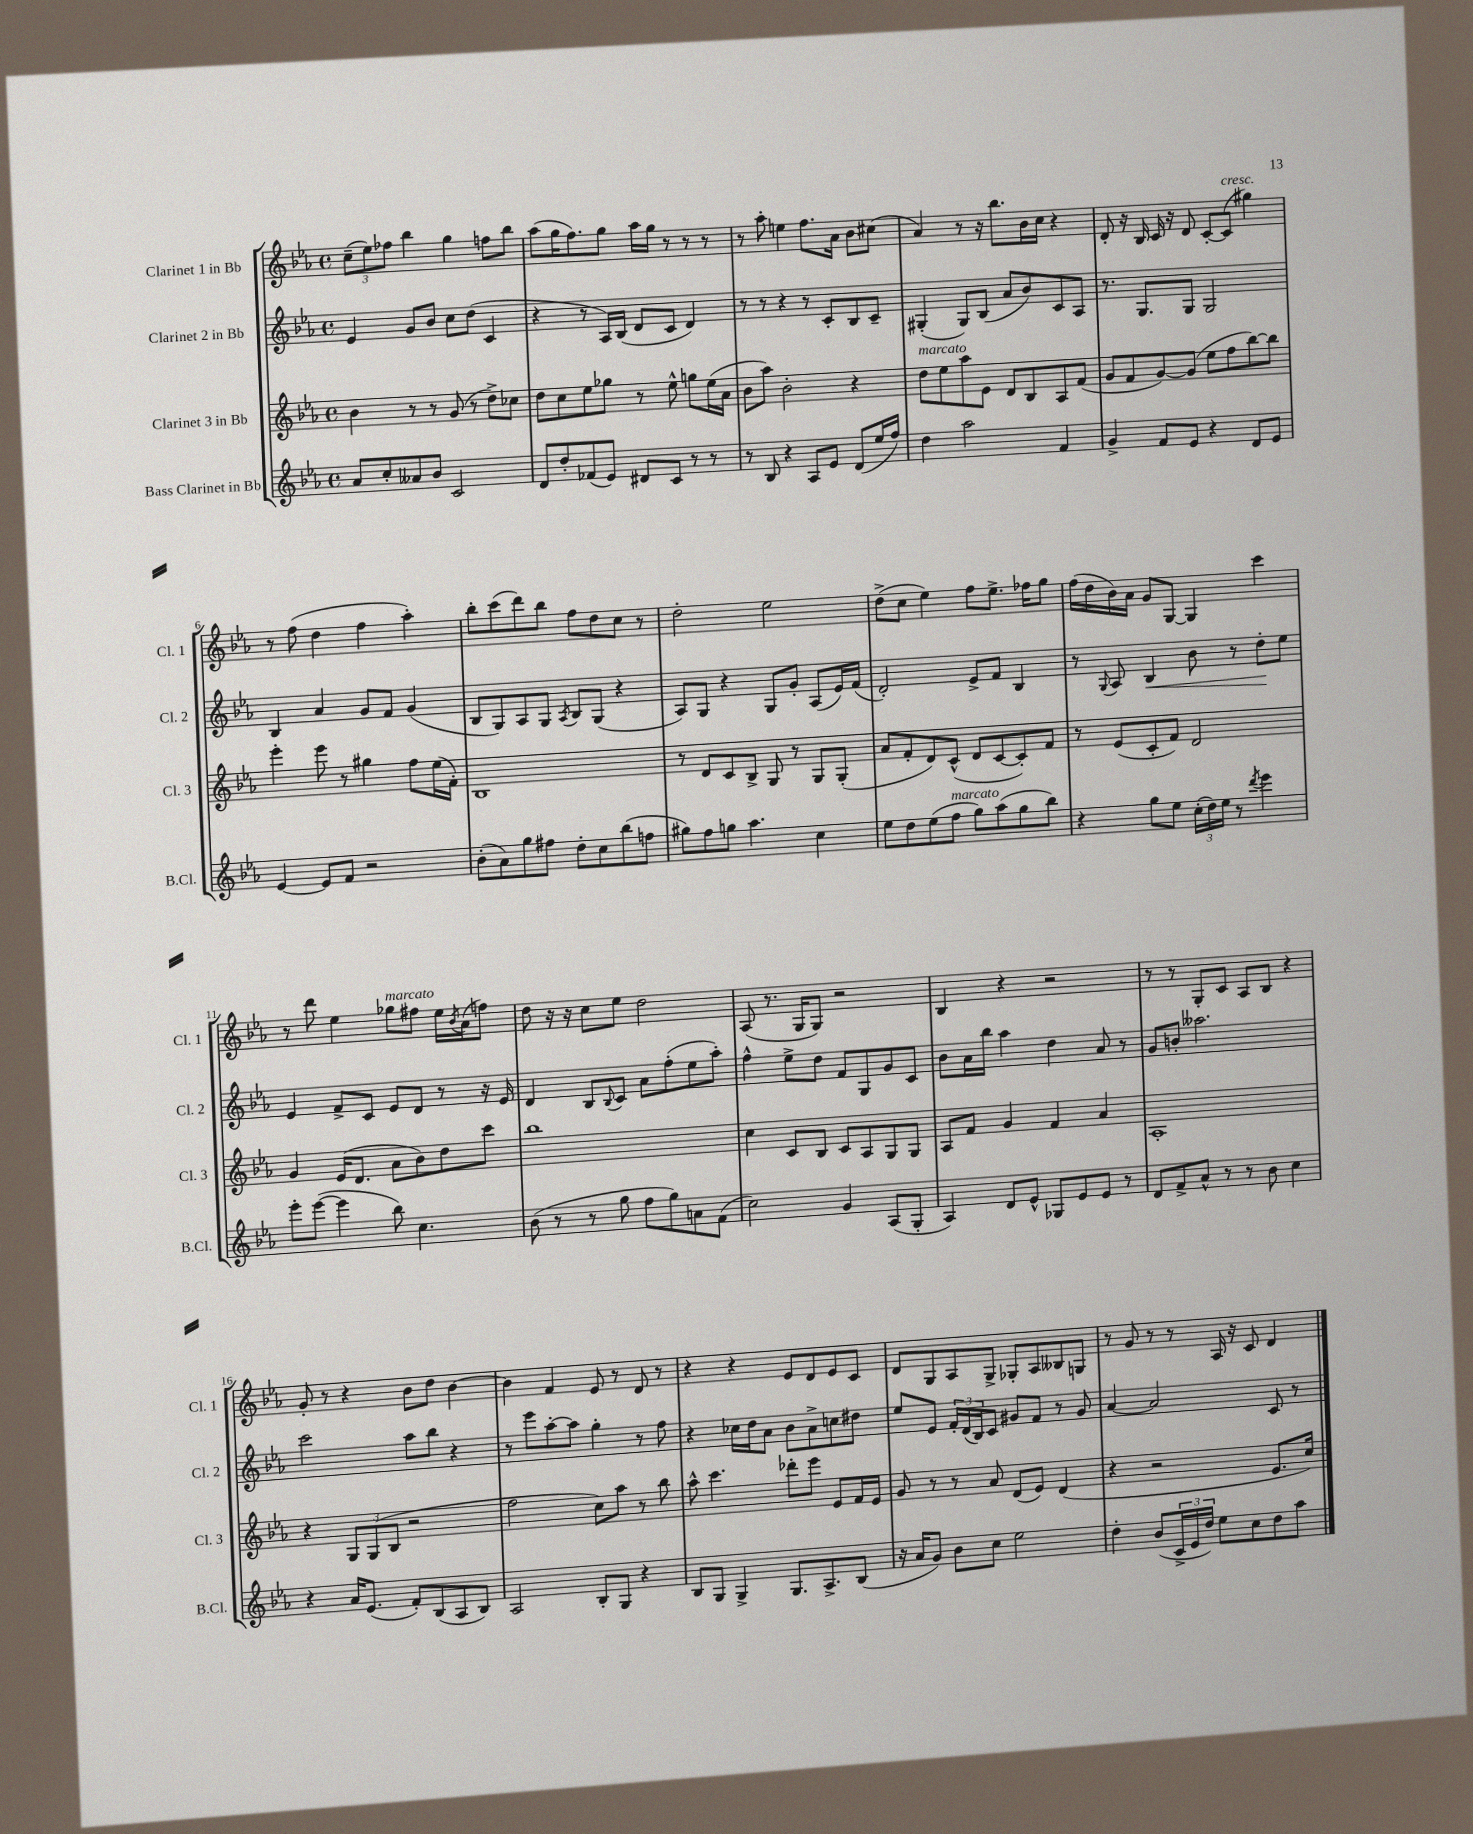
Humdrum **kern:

**kern	**kern	**kern	**dynam	**kern
*part4	*part3	*part2	*part2	*part1
*staff4	*staff3	*staff2	*staff2	*staff1
*I"Bass Clarinet in Bb	*I"Clarinet 3 in Bb	*I"Clarinet 2 in Bb	*	*I"Clarinet 1 in Bb
*I'B.Cl.	*I'Cl. 3	*I'Cl. 2	*	*I'Cl. 1
*clefG2	*clefG2	*clefG2	*	*clefG2
*k[b-e-a-]	*k[b-e-a-]	*k[b-e-a-]	*	*k[b-e-a-]
*M4/4	*M4/4	*M4/4	*	*M4/4
*met(c)	*met(c)	*met(c)	*	*met(c)
=1	=1	=1	=1	=1
8a-/L	4b-\	4e-/	.	(12cc~\L
.	.	.	.	12ee-\)
8cc'/	.	.	.	.
.	.	.	.	12ff-X\J
8a--X/	8r	8g/L	.	4bb-\
8b-/J	8r	8b-/J	.	.
2c/	(8g/	8cc\L	.	4gg\
.	8r	(8dd\J	.	.
.	8dd^\L)	4c/	.	8ffn\L
.	8cc-X\J	.	.	8bb-\J
=2	=2	=2	=2	=2
8d/L	8dd\L	4r	.	(8aa-\L
8dd'/	8cc\	.	.	16gg\K
.	.	.	.	8.ff\)
(8f-X/	8ee-\	8r	.	.
8e-/J)	8gg-X\J	16A-/LL)	.	8gg\J
.	.	(16B-/JJ	.	.
8d#X/L	8r	8d/L	.	16aa-\LL
.	.	.	.	16gg\JJ
8c/J	8ee-^^\	8c/J	.	8r
8r	8ggn\L	4d/)	.	8r
8r	(16ee-\L	.	.	8r
.	16a-\JJ	.	.	.
=3	=3	=3	=3	=3
8r	8b-\L	8r	.	8r
8B-/	8aa-\J)	8r	.	8aa-'\
4r	2b-'\	4r	.	4een\
8A-/L	.	8r	.	8.ff\L
8e-/J	.	8c'/L	.	.
.	.	.	.	16a-\Jk
(8d/L	4r	8B-/	.	8b-\L
16ee-/L	.	8c~/J	.	(8cc#X\J
16ff/JJ)	.	.	.	.
=4	=4	=4	=4	=4
!	!LO:TX:a:i:t=marcato	!	!	!
4dd\	8dd\L	(4G#X'/	.	4a-/)
.	8ee-\	.	.	.
2aa-\	8aa-\	8G#/L)	.	8r
.	8e-\J	(8B-/J	.	16r
.	.	.	.	8.bb-\L
.	8d/L	8a-/L	.	.
.	8B-/	8b-/)	.	16b-\L
.	.	.	.	16cc\JJ
4f/	8A-/	8c/	.	4r
.	(8f/J	8A-/J	.	.
=5	=5	=5	=5	=5
4g^/	8g/L	8.r	.	8d'/
.	8f/	.	.	16r
.	.	8.G/L	.	16B-/
8f/L	[8g/)	.	.	16c/
.	.	.	.	16r
8e-/J	(8g/J]	8G/J	.	8d/
4r	8ee-\L	2G/	.	[8c'/L
!	!	!	!	!LO:TX:a:i:t=cresc.
.	8ff\	.	.	(8c/J]
8d/L	[8bb-\)	.	.	4gg#X\)
8e-/J	8bb-\J]	.	.	.
!!LO:LB:g=z
=6	=6	=6	=6	=6
[4e-/	4eee-'\	4B-/	.	8r
.	.	.	.	(8ff\
8e-/L]	8eee-\	4a-/	.	4dd\
8f/J	8r	.	.	.
2r	4gg#X\	8g/L	.	4ff\
.	.	8f/J	.	.
.	8ff\L	(4g/	.	4aa-'\)
.	(16ee-\L	.	.	.
.	16f'\JJ)	.	.	.
=7	=7	=7	=7	=7
(8b-'\L	1B-	8B-/L	.	8bb-'\L
8a-\)	.	8G/)	.	(8ccc\
8gg\	.	8A-/	.	8ddd\)
8ff#X\J	.	8G/J	.	8bb-\J
.	.	8qA-/	.	.
8dd'\L	.	8B-/L	.	8ff\L
8cc\	.	(8G/J	.	8dd\
(8bb-\	.	4r	.	8cc\J
8ffn\J	.	.	.	8r
=8	=8	=8	=8	=8
8gg#X\L)	8r	8A-/L)	.	2dd'\
8ff\	8d/L	8G/J	.	.
8ggn\J	8c/	4r	.	.
4.aa-\	8B-^/J	.	.	.
.	8G/	8G/L	.	2ee-\
.	8r	8g'/J	.	.
4cc\	8G/L	(8A-/L	.	.
.	(8G'/J	16e-/L)	.	.
.	.	(16f/JJ	.	.
=9	=9	=9	=9	=9
8ee-\L	8a-/L	2d'/)	.	(8dd^\L
8dd\	8f'/	.	.	8cc\J
(8ee-\	8d/)	.	.	4ee-\)
!LO:TX:a:i:t=marcato	!	!	!	!
8ff\J	(8c^^/J	.	.	.
8gg\L)	8d/L	8e-^/L	.	8ff\L
(8aa-\	[8c/	8f/J	.	8.ee-^\J
8gg\	8c'/])	4B-/	.	.
.	.	.	.	16ff-X\KL
8bb-\J)	8f/J	.	.	8gg\J
=10	=10	=10	=10	=10
4r	8r	8r	.	(16ff\LL
.	.	.	.	16dd\
.	.	8qqG/	.	.
.	(8e-/L	8A-/	.	16b-\)
.	.	.	.	16a-\JJ
!	!	!	!LO:HP:b	!
8gg\L	8c'/	4B-/	<	8g/L
8ee-\J	8f/J)	.	.	[8G/J
(24cc'\LL	2d/	8b-\	.	4G/]
24dd\)	.	.	.	.
24ee-\JJ	.	.	.	.
8r	.	8r	.	.
8qddd/	.	.	.	.
4eee-\	.	8dd'\L	.	4ccc\
.	.	8ee-\J	[	.
!!LO:LB:g=z
=11	=11	=11	=11	=11
8eee-'\L	4g/	4e-/	.	8r
([8eee-\J	.	.	.	8ddd\
4eee-\]	(16e-/KL	8f^/L	.	4ee-\
.	8.d/J	.	.	.
.	.	8c/J	.	.
!	!	!	!	!LO:TX:a:i:t=marcato
8bb-\)	8a-\L	8e-/L	.	8gg-X\L
4.cc\	8b-\)	8d/J	.	8ff#X\J
.	8dd\	8r	.	16ee-\LL
.	.	.	.	8qb-/
.	.	.	.	(16a-\J
.	8ccc\J	16r	.	8ffn\J)
.	.	16e-/	.	.
=12	=12	=12	=12	=12
(8b-\	1bb-	4d/	.	8dd\
8r	.	.	.	16r
.	.	.	.	16r
8r	.	8B-/L	.	8cc\L
.	.	8qqB-/	.	.
8gg\	.	8c/J	.	8ee-\J
8ff\L	.	8a-\L	.	2dd\
8gg\)	.	(8ff'\	.	.
8an\	.	8ee-\	.	.
(8f\J	.	8aa-'\J)	.	.
=13	=13	=13	=13	=13
2cc\)	4cc\	4ff^^\	.	(8A-/
.	.	.	.	8.r
.	8c/L	8ee-^\L	.	.
.	.	.	.	16G/KL
.	8B-/J	8dd\J	.	8G/J)
4g/	8c/L	8f/L	.	2r
.	8A-/	8G/	.	.
(8A-/L	8G/	8g/	.	.
8G'/J	8G/J	8c/J	.	.
=14	=14	=14	=14	=14
4A-/)	8A-/L	8b-\L	.	4B-/
.	8f/J	16a-\L	.	.
.	.	16bb-\JJ	.	.
8d/L	4g/	4aa-\	.	4r
8e-^^/J	.	.	.	.
8G-X/L	4f/	4dd\	.	2r
8e-/	.	.	.	.
8e-/J	4a-/	8a-/	.	.
8r	.	8r	.	.
=15	=15	=15	=15	=15
8d/L	1A-'	8g/L	.	8r
8f^/	.	8bn'/J	.	8r
8a-^^/J	.	2.aa--X\	.	8G'/L
8r	.	.	.	8c/J
8r	.	.	.	8A-/L
8b-\	.	.	.	8B-/J
4cc\	.	.	.	4r
!!LO:LB:g=z
=16	=16	=16	=16	=16
4r	4r	2ccc\	.	8g'/
.	.	.	.	8r
16a-/KL	12G/L	.	.	4r
(8.e-/J	.	.	.	.
.	(12G/	.	.	.
.	12B-/J	.	.	.
8f'/L)	2r	8aa-\L	.	8b-\L
(8B-/	.	8bb-\J	.	8dd\J
8A-/	.	4r	.	[4b-\
8B-/J)	.	.	.	.
=17	=17	=17	=17	=17
2A-/	2ff\	8r	.	4b-\]
.	.	8eee-\L	.	.
.	.	[8aa-'\	.	4f/
.	.	8aa-\J]	.	.
8B-'/L	8cc\L)	4gg'\	.	8e-/
8G/J	8aa-\J	.	.	8r
4r	8r	8r	.	8d/
.	8bb-\	8ff\	.	8r
=18	=18	=18	=18	=18
8B-/L	8aa-^^\	4r	.	4r
8G/J	4.ccc\	.	.	.
4G^/	.	16cc-X\LL	.	4r
.	.	16dd\J	.	.
.	.	8a-\J	.	.
8.G/L	8ddd-X'\L	8b-\L	.	8e-/L
.	8eee-\J	8a-^\	.	8d/
8.A-^/	.	.	.	.
.	8e-/L	8ccn\	.	8e-/
(8B-/J	16f/L	8dd#X\J	.	8c/J
.	16e-/JJ	.	.	.
=19	=19	=19	=19	=19
16r	8g/	8ee-/L	.	8d/L
16a-/KL	.	.	.	.
8g/J)	8r	8e-/J	.	8G/
8b-\L	8r	24f'/LL	.	8A-/
.	.	(24d/	.	.
.	.	24B-/J)	.	.
8cc\J	8a-/	8c/J	.	8G^/J
2ee-\	(8d/L	8g#X/L	.	8G-X'/L
.	8e-/J)	8f/J	.	8A-/
.	(4d/	8r	.	8B--X/
.	.	8g#/	.	8Gn/J
=20	=20	=20	=20	=20
4dd'\	4r	[4a-/	.	8r
.	.	.	.	8g/
(8b-/L	2r	2a-/]	.	8r
24c^/L	.	.	.	8r
24e-/	.	.	.	.
24dd/JJ)	.	.	.	.
8ee-\L	.	.	.	16A-/
.	.	.	.	16r
8cc\	.	.	.	8c/
8dd\	8.e-/L	8c/	.	4d/
8aa-\J	.	8r	.	.
.	16cc/Jk)	.	.	.
==	==	==	==	==
*-	*-	*-	*-	*-
